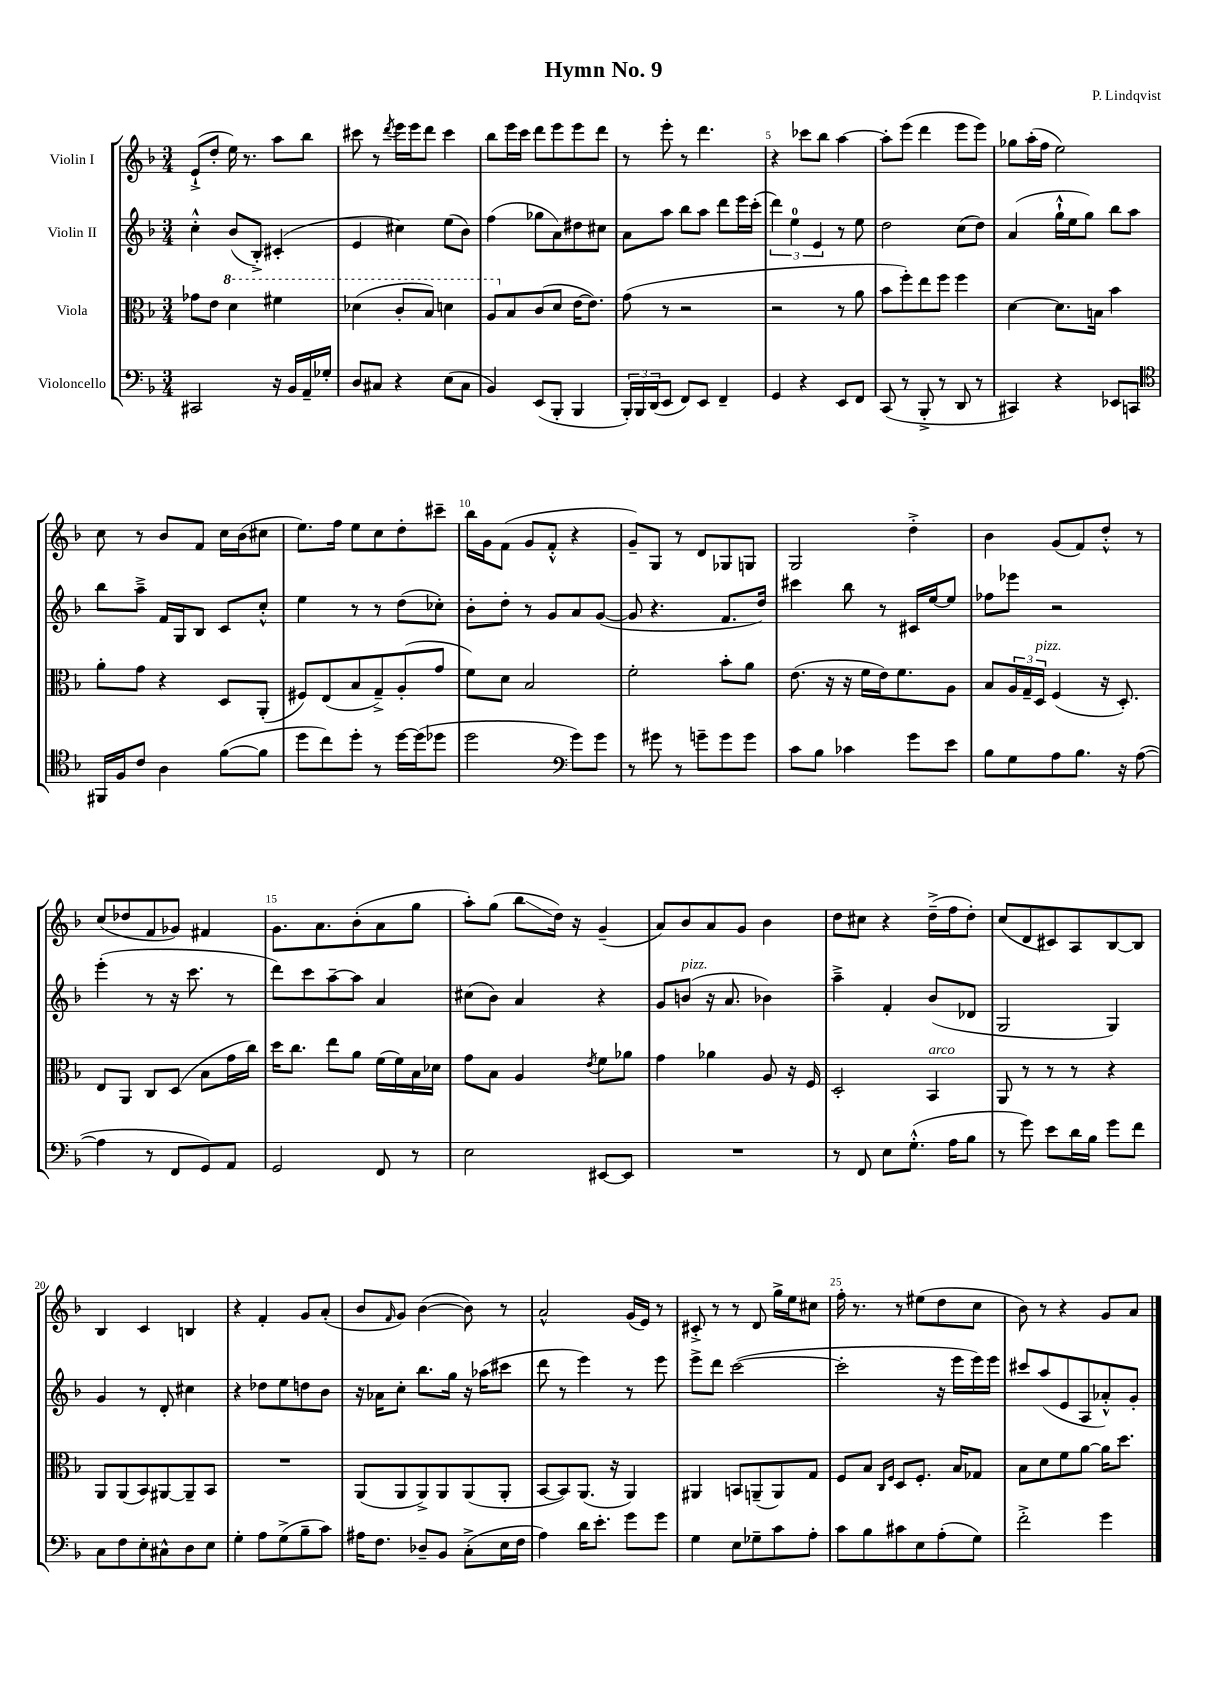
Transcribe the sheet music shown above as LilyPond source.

\header { title = "Hymn No. 9" composer = "P. Lindqvist" }
<<
\new StaffGroup <<
\new Staff = "s0" \with { instrumentName = "Violin I" } {
    \clef treble \key f \major \numericTimeSignature \time 3/4
    e'8-!->( d''8-. e''16) r8. a''8 bes''8 |
    cis'''8 r8 \acciaccatura { d'''8 } e'''16 e'''16 d'''8 cis'''4 |
    bes''8 e'''16 c'''16 d'''8 e'''8 e'''8 d'''8 |
    r8 e'''8-. r8 d'''4. |
    r4 ces'''8 bes''8 a''4~ |
    a''8-. e'''8( d'''4 e'''8 e'''8) |
    ges''8 a''16-.( f''16 e''2) |
    c''8 r8 bes'8 f'8 c''16 bes'16( cis''8 |
    e''8.) f''16 e''8 c''8 d''8-. cis'''8-- |
    bes''16 g'16 f'8( g'8 f'8-.-^ r4 |
    g'8--) g8 r8 d'8 ges8 g8 |
    g2 d''4-.-> |
    bes'4 g'8( f'8) d''8-.-^ r8 |
    c''8( des''8 f'8 ges'8) fis'4 |
    g'8. a'8. bes'8-.( a'8 g''8 |
    a''8-.) g''8( bes''8\glissando d''16) r16 g'4--( |
    a'8) bes'8 a'8 g'8 bes'4 |
    d''8 cis''8 r4 d''16--->( f''16 d''8-.) |
    c''8( d'8 cis'8) a8 bes8~ bes8 |
    bes4 c'4 b4 |
    r4 f'4-. g'8 a'8-.( |
    bes'8 \grace { f'16 } g'8) bes'4~( bes'8) r8 |
    a'2-^ g'16( e'16) r8 |
    cis'8-.-> r8 r8 d'8 g''16-> e''16 cis''8 |
    f''16-. r8. r8 eis''8( d''8 c''8 |
    bes'8) r8 r4 g'8 a'8 \bar "|." |
}
\new Staff = "s1" \with { instrumentName = "Violin II" } {
    \clef treble \key f \major \numericTimeSignature \time 3/4
    c''4-.-^ bes'8( bes8-.->) cis'4-.( |
    e'4 cis''4) e''8( bes'8) |
    f''4( ges''8 a'8) dis''8 cis''8 |
    a'8 a''8 bes''8 a''8 d'''8 e'''16 c'''16-.( |
    \tuplet 3/2 { d'''4) e''4-0 e'4 } r8 e''8 |
    d''2 c''8( d''8) |
    a'4( g''16-!-^ e''16 g''8) bes''8 a''8 |
    bes''8 a''8---> f'16 g16 bes8 c'8 c''8-.-^ |
    e''4 r8 r8 d''8( ces''8-.) |
    bes'8-. d''8-. r8 g'8 a'8 g'8~( |
    g'8 r4. f'8. d''16) |
    cis'''4 bes''8 r8 cis'16 e''16~ e''8 |
    fes''8 ees'''8 r2 |
    e'''4-.( r8 r16 c'''8. r8 |
    d'''8) c'''8 a''8~-- a''8 a'4 |
    cis''8( bes'8) a'4 r4 |
    g'8 b'8^\markup { \italic "pizz." }( r16 a'8. bes'4) |
    a''4---> f'4-. bes'8( des'8 |
    g2 g4) |
    g'4 r8 d'8-. cis''4 |
    r4 des''8 e''8 d''8 bes'8 |
    r16 aes'16 c''8-. bes''8. g''16 r16 aes''16( cis'''8 |
    d'''8 r8 e'''4) r8 e'''8 |
    e'''8-> d'''8 c'''2~( |
    c'''2-. r16 e'''16 e'''16) e'''16 |
    cis'''8 a''8( e'8 a8 aes'8-.-^) g'8-. \bar "|." |
}
\new Staff = "s2" \with { instrumentName = "Viola" } {
    \clef alto \key f \major \numericTimeSignature \time 3/4
    ges'8 e'8 \ottava #1 d''4 fis''4 |
    des''4( c''8-. bes'8) d''4 |
    a'8 \ottava #0 bes8 c'8( d'8 e'16~ e'8.) |
    g'8( r8 r2 |
    r2 r8 a'8 |
    bes'8 f''8-.) e''8 f''8 f''4 |
    d'4~ d'8. b16 bes'4 |
    a'8-. g'8 r4 d8 a,8-.( |
    fis8) e8( bes8 g8--->) a8-.( g'8 |
    f'8) d'8 bes2 |
    f'2-. bes'8-. a'8 |
    e'8.( r16 r16 f'16 e'16) f'8. a8 |
    bes8 \tuplet 3/2 { a16 g16-- d16^\markup { \italic "pizz." } } f4( r16 d8.-.) |
    e8 a,8 c8 d8( bes8 g'16 c''16) |
    d''16 c''8. e''8 a'8 f'16( f'16) bes16 des'16 |
    g'8 bes8 a4 \acciaccatura { e'8 } f'8 aes'8 |
    g'4 aes'4 a8 r16 f16 |
    d2-. bes,4^\markup { \italic "arco" } |
    a,8 r8 r8 r8 r4 |
    a,8 a,8( bes,8) ais,8~ ais,8-- bes,8 |
    R2. |
    a,8( a,8 a,8->) a,8 a,8( a,8-. |
    bes,8~ bes,8) a,8.( r16 a,4) |
    ais,4 b,8 a,8--( a,8) g8 |
    f8 bes8 \grace { c16 f16 } d8 f8.-. bes16 ges8 |
    bes8 d'8 f'8 a'8~ a'16 d''8. \bar "|." |
}
\new Staff = "s3" \with { instrumentName = "Violoncello" } {
    \clef bass \key f \major \numericTimeSignature \time 3/4
    cis,2 r16 bes,16 a,16-- ges16-. |
    d8 cis8 r4 e8( cis8 |
    bes,4) e,8( bes,,8-. bes,,4 |
    \tuplet 3/2 { bes,,16-.) bes,,16 d,16( } e,8 f,8) e,8 f,4-- |
    g,4 r4 e,8 f,8 |
    c,8( r8 bes,,8-.-> r8 d,8 r8 |
    cis,4) r4 ees,8 c,8 |
    \clef tenor fis,16 f16 c'8 a4 f'8~( f'8 |
    d''8 c''8) d''8-. r8 d''16~ d''16( des''8 |
    d''2 \clef bass g'8) g'8 |
    r8 gis'8 r8 g'8-- g'8 g'8 |
    c'8 bes8 ces'4 g'8 e'8 |
    bes8 g8 a8 bes8. r16 a8~( |
    a4 r8 f,8 g,8) a,8 |
    g,2 f,8 r8 |
    e2 eis,8~ eis,8 |
    R2. |
    r8 f,8 e8 g8.-.-^( a16 bes8 |
    r8 g'8) e'8 d'16 bes16 g'8 f'8 |
    c8 f8 e8-. cis8-^ d8 e8 |
    g4-. a8 g8->( bes8-- c'8) |
    ais16 f8. des8-- bes,8 c8-.->( e16 f16 |
    a4) d'16 e'8.-. g'8 g'8 |
    g4 e8 ges8-- c'8 a8-. |
    c'8 bes8 cis'8 e8 a8-.( g8) |
    f'2-.-> g'4 \bar "|." |
}
>>
>>
\layout { \context { \Score \override BarNumber.break-visibility = ##(#f #t #t) barNumberVisibility = #(every-nth-bar-number-visible 5) } }
